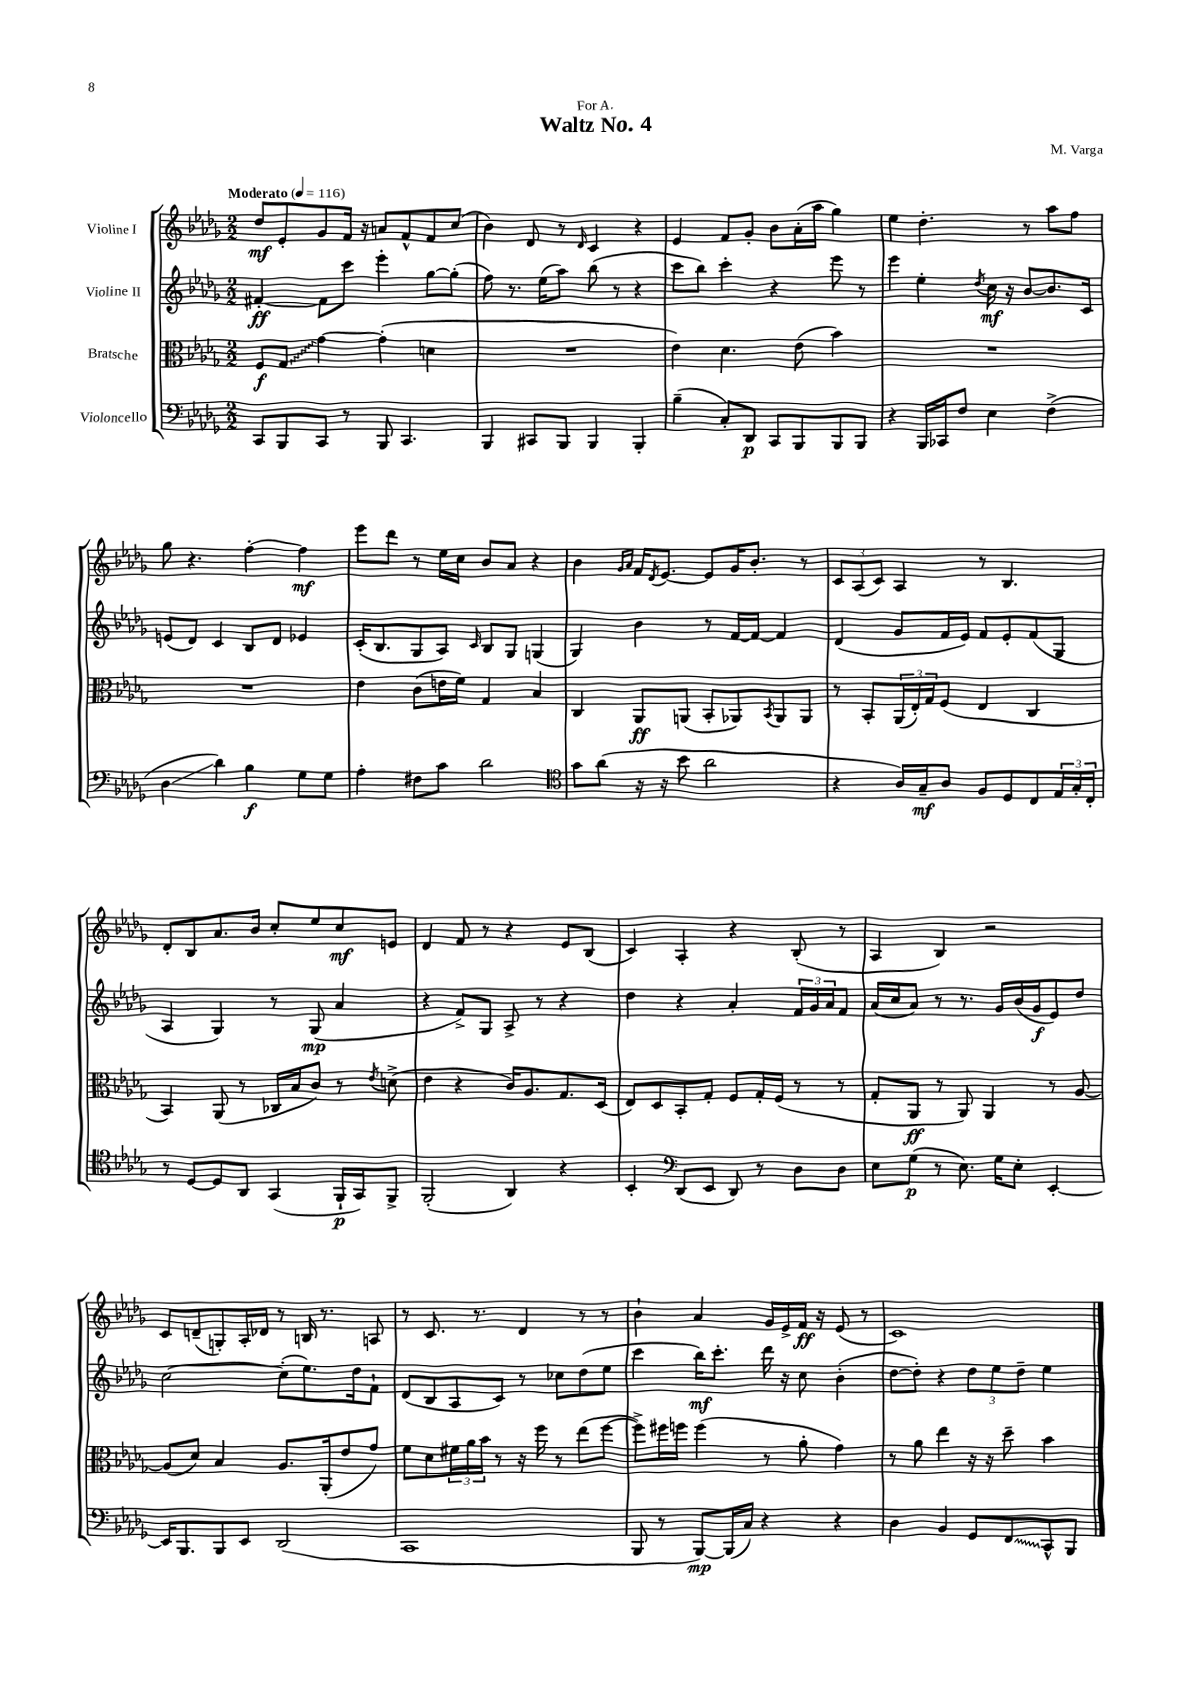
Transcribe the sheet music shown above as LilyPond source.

\header { title = "Waltz No. 4" composer = "M. Varga" dedication = "For A." }
<<
\new StaffGroup <<
\new Staff = "s0" \with { instrumentName = "Violine I" } {
    \clef treble \key des \major \numericTimeSignature \time 2/2 \tempo "Moderato" 4 = 116
    des''8\mf ees'8-. ges'8 f'16 r16 a'8 f'8-^ f'8 c''8( |
    bes'4) des'8 r8 \grace { des'16 } c'4 r4 |
    ees'4 f'8 ges'8-. bes'8 aes'16-.( aes''16 ges''4) |
    ees''4 des''4.-. r8 aes''8 f''8 |
    ges''8 r4. f''4~-. f''4\mf |
    ees'''8 des'''8 r8 ees''16 c''16 bes'8 aes'8 r4 |
    bes'4 \grace { ges'16 aes'16 } f'16 \acciaccatura { des'8 } ees'8.~ ees'8 ges'16 bes'8.-. r8 |
    \tuplet 3/2 { c'8 aes8( c'8) } aes4 r8 bes4. |
    des'8-. bes8 aes'8. bes'16 c''8-. ees''8 c''8\mf e'8 |
    des'4 f'8 r8 r4 ees'8 bes8( |
    c'4) aes4-. r4 bes8-.( r8 |
    aes4 bes4) r2 |
    c'8 d'8--( g8-.) aes16-. des'16 r8 b16 r8. a8 |
    r8 c'8. r8. des'4 r8 r8 |
    bes'4-! aes'4 ges'16 ees'16-> f'16\ff r16 ees'8( r8 |
    c'1) \bar "|." |
}
\new Staff = "s1" \with { instrumentName = "Violine II" } {
    \clef treble \key des \major \numericTimeSignature \time 2/2
    fis'4~-.\ff fis'8 c'''8 ees'''4-. ges''8~ ges''8-.( |
    f''8) r8. ees''16( aes''8) bes''8( r8 r4 |
    c'''8 bes''8) c'''4-. r4 ees'''8 r8 |
    ees'''4 ees''4-. \acciaccatura { des''8 } c''16\mf r16 bes'8~ bes'8. c'16 |
    e'8( des'8) c'4 bes8 des'8 ees'4 |
    c'16-.( bes8. ges8 aes8) \grace { c'16 } bes8 ges8 g4( |
    ges4) bes'4 r8 f'16~ f'16~ f'4 |
    des'4( ges'8 f'16 ees'16) f'8 ees'8-. f'8( ges8 |
    aes4 ges4) r8 ges8\mp( aes'4 |
    r4 f'8->) ges8 aes8-> r8 r4 |
    des''4 r4 aes'4-. \tuplet 3/2 { f'16 ges'16 aes'16 } f'8 |
    aes'16( c''16 aes'8) r8 r8. ges'16 bes'16( ges'16\f ees'8) des''8 |
    c''2~ c''8-.( ees''8.) des''16 f'8-! |
    des'8( bes8 aes8 c'8) r8 ces''8 des''8( ees''8 |
    c'''4 bes''16\mf) c'''8.-. des'''16 r16 c''8 bes'4-.( |
    des''8~ des''8-.) r4 \tuplet 3/2 { des''8 ees''8 des''8-- } ees''4 \bar "|." |
}
\new Staff = "s2" \with { instrumentName = "Bratsche" } {
    \clef alto \key des \major \numericTimeSignature \time 2/2
    f8\f \once \override Glissando.style = #'zigzag ges8\glissando ges'4~ ges'4-.( d'4 |
    R1 |
    ees'4) des'4. ees'8( bes'4) |
    R1 |
    R1 |
    ees'4 c'8( e'16 f'16) ges4 bes4 |
    c4 aes,8\ff a,8( bes,8-. aes,8) \acciaccatura { bes,8 } aes,8 aes,8 |
    r8 bes,8-. \tuplet 3/2 { aes,16( ees16-.) ges16 } f8( ees4 c4 |
    bes,4) aes,8( r8 ces16 bes16 c'8) r8 \acciaccatura { ees'8 } d'8->( |
    ees'4 r4 c'16) aes8. ges8. des16( |
    ees8) des8 bes,8-. ges8-. f8 ges16-. f16( r8 r8 |
    ges8-. aes,8\ff r8 aes,8) aes,4 r8 aes8~ |
    aes8( des'8) bes4 aes8. aes,16-.( ees'8 ges'8) |
    f'8 des'8 \tuplet 3/2 { fis'16 aes'16 bes'16 } r8 r16 f''16 r8 ees''8( f''8~ |
    f''8->) fis''16 f''16 f''4( r8 aes'8-. ges'4) |
    r8 aes'8 ees''4 r16 r16 des''8-- bes'4 \bar "|." |
}
\new Staff = "s3" \with { instrumentName = "Violoncello" } {
    \clef bass \key des \major \numericTimeSignature \time 2/2
    c,8 bes,,8 c,8 r8 bes,,8 c,4. |
    bes,,4 cis,8 bes,,8 bes,,4 bes,,4-. |
    bes4--( c8-.) des,8\p c,8 bes,,8 bes,,8 bes,,8 |
    r4 bes,,16 ces,16 f8 ees4 f4->( |
    des4\glissando des'4) bes4\f ges8 ges8 |
    aes4-. fis8 c'8 des'2 |
    \clef tenor ges'8 aes'8( r16 r16 bes'8 aes'2 |
    r4 aes16) ges16--\mf aes8 f8 des8 c8 \tuplet 3/2 { ees16 ges16-. c16-. } |
    r8 des8~ des8 aes,8 ges,4( f,16-!\p ges,16) f,8-> |
    f,2-.( aes,4) r4 |
    bes,4-. \clef bass des,8( ees,8 des,8) r8 des8 des8 |
    ees8 ges8\p( r8 ees8.) ges16 ees8-. ees,4~-. |
    ees,16 bes,,8. bes,,8 ees,8 des,2( |
    c,1 |
    bes,,8 r8 bes,,8~\mp) bes,,16( c16) r4 r4 |
    des4 bes,4 ges,8 \once \override Glissando.style = #'zigzag f,8\glissando c,8-^ bes,,8 \bar "|." |
}
>>
>>
\layout { \context { \Score \remove "Bar_number_engraver" } }
